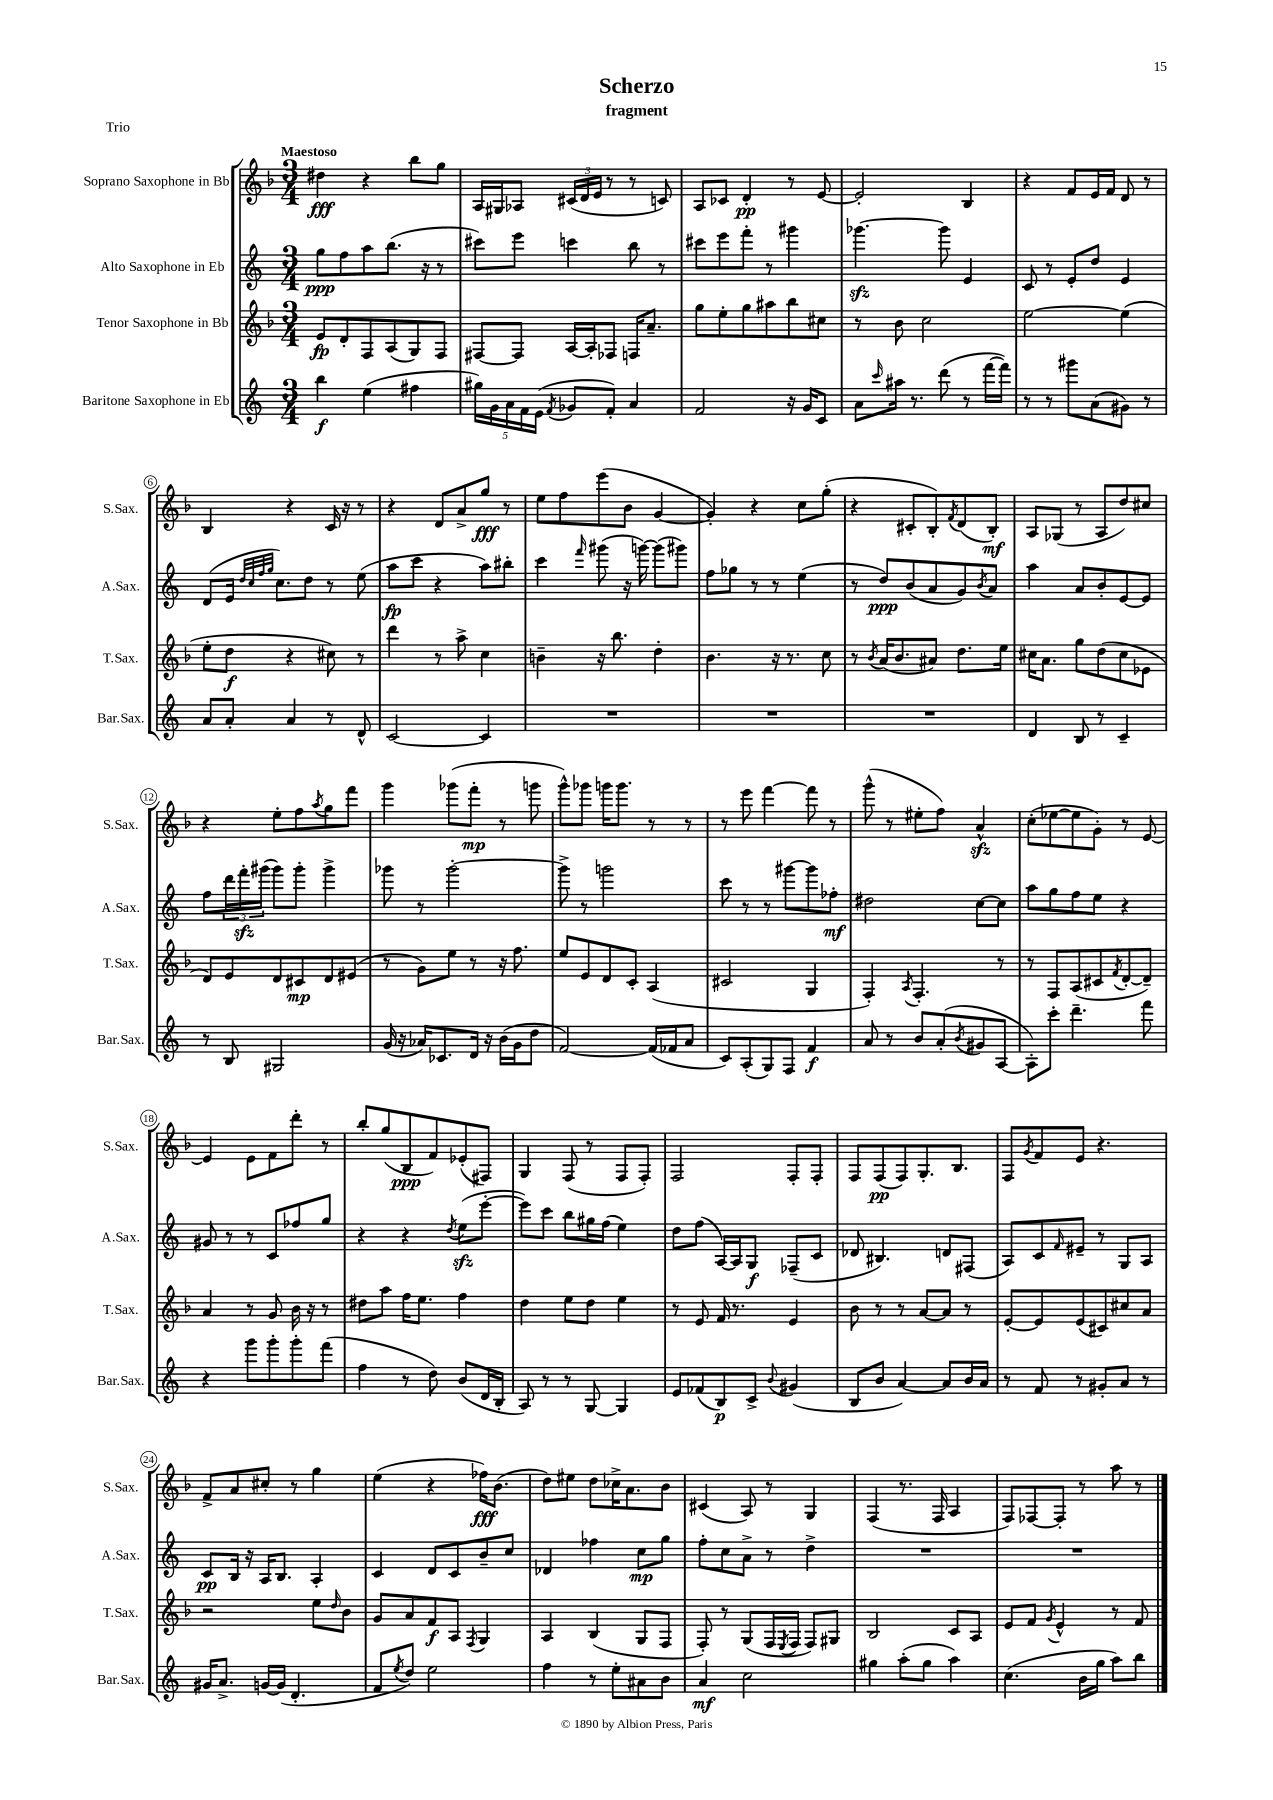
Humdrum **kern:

**kern	**kern	**kern	**kern
*staff4	*staff3	*staff2	*staff1
*clefG2	*clefG2	*clefG2	*clefG2
*k[]	*k[b-]	*k[]	*k[b-]
*M3/4	*M3/4	*M3/4	*M3/4
4bb	8e	8gg	4dd#
.	8d'	8ff	.
(4ee	8F	8aa	4r
.	(8A	(8.bb	.
4ff#	8G)	.	8bb-
.	.	16r	.
.	8F	8r	8gg
=	=	=	=
20gg#)	[8F#	8ccc#)	16A
20g	.	.	.
.	.	.	16G#
20a	.	.	.
.	8F#]	8eee	8A-
20f	.	.	.
(20e	.	.	.
8qf	.	.	.
8g-	[16A	4ccc	(24c#
.	.	.	24d
.	16A']	.	.
.	.	.	24e
8f')	8F-	.	8r
4a	16F	8bb	8r
.	8.a~	.	.
.	.	8r	8c)
=	=	=	=
2f	8gg	8ccc#	8A
.	8ee'	8eee	8c-
.	8gg	8fff'	4d'
.	8aa#	8r	.
16r	8bb-	4ggg#	8r
16g	.	.	.
8c	8cc#	.	[8e
=	=	=	=
8a	8r	[4.ggg-	2e']
16qqccc	.	.	.
16aa#	8b-	.	.
8.r	.	.	.
.	2cc	.	.
(8ddd	.	8ggg-]	.
8r	.	4e	4B-
[16fff	.	.	.
16fff])	.	.	.
=	=	=	=
8r	[2ee	8c	4r
8r	.	8r	.
8ggg#	.	8e'	8f
(8a	.	8dd	16e
.	.	.	16f
8g#)	(4ee]	4e	8d
8r	.	.	8r
=	=	=	=
8a	8ee'	(8d	4B-
8a'	8dd	16e	.
.	.	32qqdd	.
.	.	32qqcc	.
.	.	32qqff	.
.	.	32qqgg	.
.	.	8.cc)	.
4a	4r	.	4r
.	.	8dd	.
8r	8cc#)	8r	16c
.	.	.	16r
8d^^	8r	(8ee	8r
=	=	=	=
[2c	4ddd	8aa	4r
.	.	8ccc	.
.	8r	4r	8d
.	8aa^	.	8a^
4c]	4cc	8aa)	8gg
.	.	8bb#'	8r
=	=	=	=
2.r	4b~	4ccc	8ee
.	.	.	8ff
.	.	16qqfff	.
.	16r	(8ggg#	(8eee
.	8.bb-	.	.
.	.	16r	8b-
.	.	[16ggg)	.
.	4dd'	(8ggg]	[4g
.	.	8ggg#)	.
=	=	=	=
2.r	4.b-	8ff	4g'])
.	.	8gg-	.
.	.	8r	4r
.	16r	8r	.
.	8.r	.	.
.	.	(4ee	8cc
.	8cc	.	(8gg'
=	=	=	=
2.r	8r	8r	4r
.	8qb-	.	.
.	(16a	8dd)	.
.	8.b-	.	.
.	.	(8b	8c#'
.	8a#)	8a	8B-')
.	.	.	8qf
.	8.dd	8g)	(8d
.	.	8qb	.
.	.	8a	8B-')
.	16ee	.	.
=	=	=	=
4d	16cc#	4aa	8A
.	8.a	.	.
.	.	.	(8G-
8B	8gg	8a	8r
8r	(8dd	8b'	8A
4c~	8cc#	[8e	8dd)
.	8e-	8e]	8cc#
=	=	=	=
8r	8d)	8ff	4r
8B	8e	24ddd	.
.	.	24fff'	.
.	.	(24ggg#	.
2G#	8d	8ggg#)	8ee'
.	8c#	8ggg#'	8ff
.	.	.	8qaa
.	8d	4ggg#^	8gg
.	(8e#	.	8fff
=	=	=	=
(16g	8r	8ggg-	4ggg
16r	.	.	.
16a-)	8g)	8r	.
8.c-	.	.	.
.	8ee	[2ggg-'	(8ggg-
16d	8r	.	8fff'
16r	.	.	.
(16b	16r	.	8r
16g	8.ff	.	.
8dd	.	.	8ggg
=	=	=	=
[2f)	8ee	8ggg-^]	8ggg^^)
.	8e	8r	8ggg-
.	8d	2ggg	16ggg
.	.	.	8.ggg
.	8c'	.	.
(16f]	(4A	.	8r
16f-	.	.	.
8a	.	.	8r
=	=	=	=
8c)	2c#	8ccc	8r
(8A'	.	8r	8eee
8G)	.	8r	[4fff
8F	.	[8ggg#	.
4f	4G	8ggg#]	8fff]
.	.	8ff-'	8r
=	=	=	=
8a	4F')	2dd#	(8ggg^^
8r	.	.	8r
.	8qA	.	.
8b	4.F'	.	8ee#'
(8a'	.	.	8ff)
8qb	.	.	.
8g#	.	[8cc	4a^^
[8A	8r	8cc]	.
=	=	=	=
8A'])	8r	8aa	(8cc'
8ccc'	8F	8gg	[8ee-
4.ddd~	(8A	8ff	8ee-]
.	8c#	8ee	8g')
.	8qf	.	.
.	[8d'	4r	8r
8fff	8d~])	.	[8e
=	=	=	=
4r	4a	8g#	4e]
.	.	8r	.
8ggg	8r	8r	8e
8ggg'	8g	8c	8f
8ggg'	16b-	8ff-	8ddd'
.	16r	.	.
(8fff	8r	8gg	8r
=	=	=	=
4ff	8dd#	4r	8bb-'
.	8aa	.	(8gg
8r	16ff	4r	8B-
.	8.ee	.	.
8dd)	.	.	8f)
.	.	8qdd	.
(8b	4ff	(8ee	(8e-'
16d	.	[8eee'	8F#)
16B'	.	.	.
=	=	=	=
8A)	4dd	8eee])	4G
8r	.	8ccc	.
8r	8ee	8bb	(8F
[8G	8dd	16gg#	8r
.	.	(16ff	.
4G]	4ee	4ee)	8F
.	.	.	8F')
=	=	=	=
8e	8r	8dd	2F
(8f-	8e	(8ff	.
8B)	16f	[16A)	.
.	8.r	16A]	.
8c^	.	8G	.
8qqb	.	.	.
(4g#	4e	(8F-~	8F'
.	.	8c	8F'
=	=	=	=
8B	8b-	8d-	8F
8b	8r	4.B#)	(8F
[4a)	8r	.	8F)
.	[8a	.	8.G'
8a]	8a]	8d	.
.	.	.	8.B-
16b	8r	(8F#	.
16a	.	.	.
=	=	=	=
8r	[8e'	8A)	8F
.	.	.	8qg
8f	8e]	8c	8f
.	.	16qqf	.
8r	(8e	8e#~	8e
8g#'	8c#)	8r	4.r
8a	8cc#	8G	.
8r	8a	8A	.
=	=	=	=
16g#	2r	8c	8f^
8.a^	.	.	.
.	.	16B	8a
.	.	16r	.
[16g	.	16A	8cc#'
(16g]	.	8.B	.
4.d'	.	.	8r
.	8ee	4A'	4gg
.	16qqdd	.	.
.	8b-	.	.
=	=	=	=
8f	8g	4c	(4ee
8qee	.	.	.
8dd)	8a	.	.
2ee	8f	8d	4r
.	8A	8c	.
.	8qF	.	.
.	4G	8b~	16ff-)
.	.	.	(8.b-
.	.	8cc	.
=	=	=	=
4ff	4A	4d-	8dd)
.	.	.	8ee#
8r	(4B-	4ff-	8dd
8ee'	.	.	16cc-^
.	.	.	8.a
8a#	8G	8cc	.
8b	8F	8gg	8b-
=	=	=	=
4a	8F')	8ff'	(4c#
.	8r	8cc	.
2cc	(8G	8a^	8A)
.	16F	8r	8r
.	8qE	.	.
.	16F	.	.
.	8F)	4dd^	4G
.	8G#	.	.
=	=	=	=
4gg#	2B-	2.r	(4F
(8aa'	.	.	8.r
8gg#	.	.	.
.	.	.	16F
4aa)	8c	.	4A
.	8A	.	.
=	=	=	=
(4.cc	8e	2.r	8F)
.	8f	.	[8F-
.	8qg	.	.
.	4e^^	.	8F-']
16b	.	.	8r
16gg	.	.	.
8aa)	8r	.	8aa
8bb	8f	.	8r
==	==	==	==
*-	*-	*-	*-
